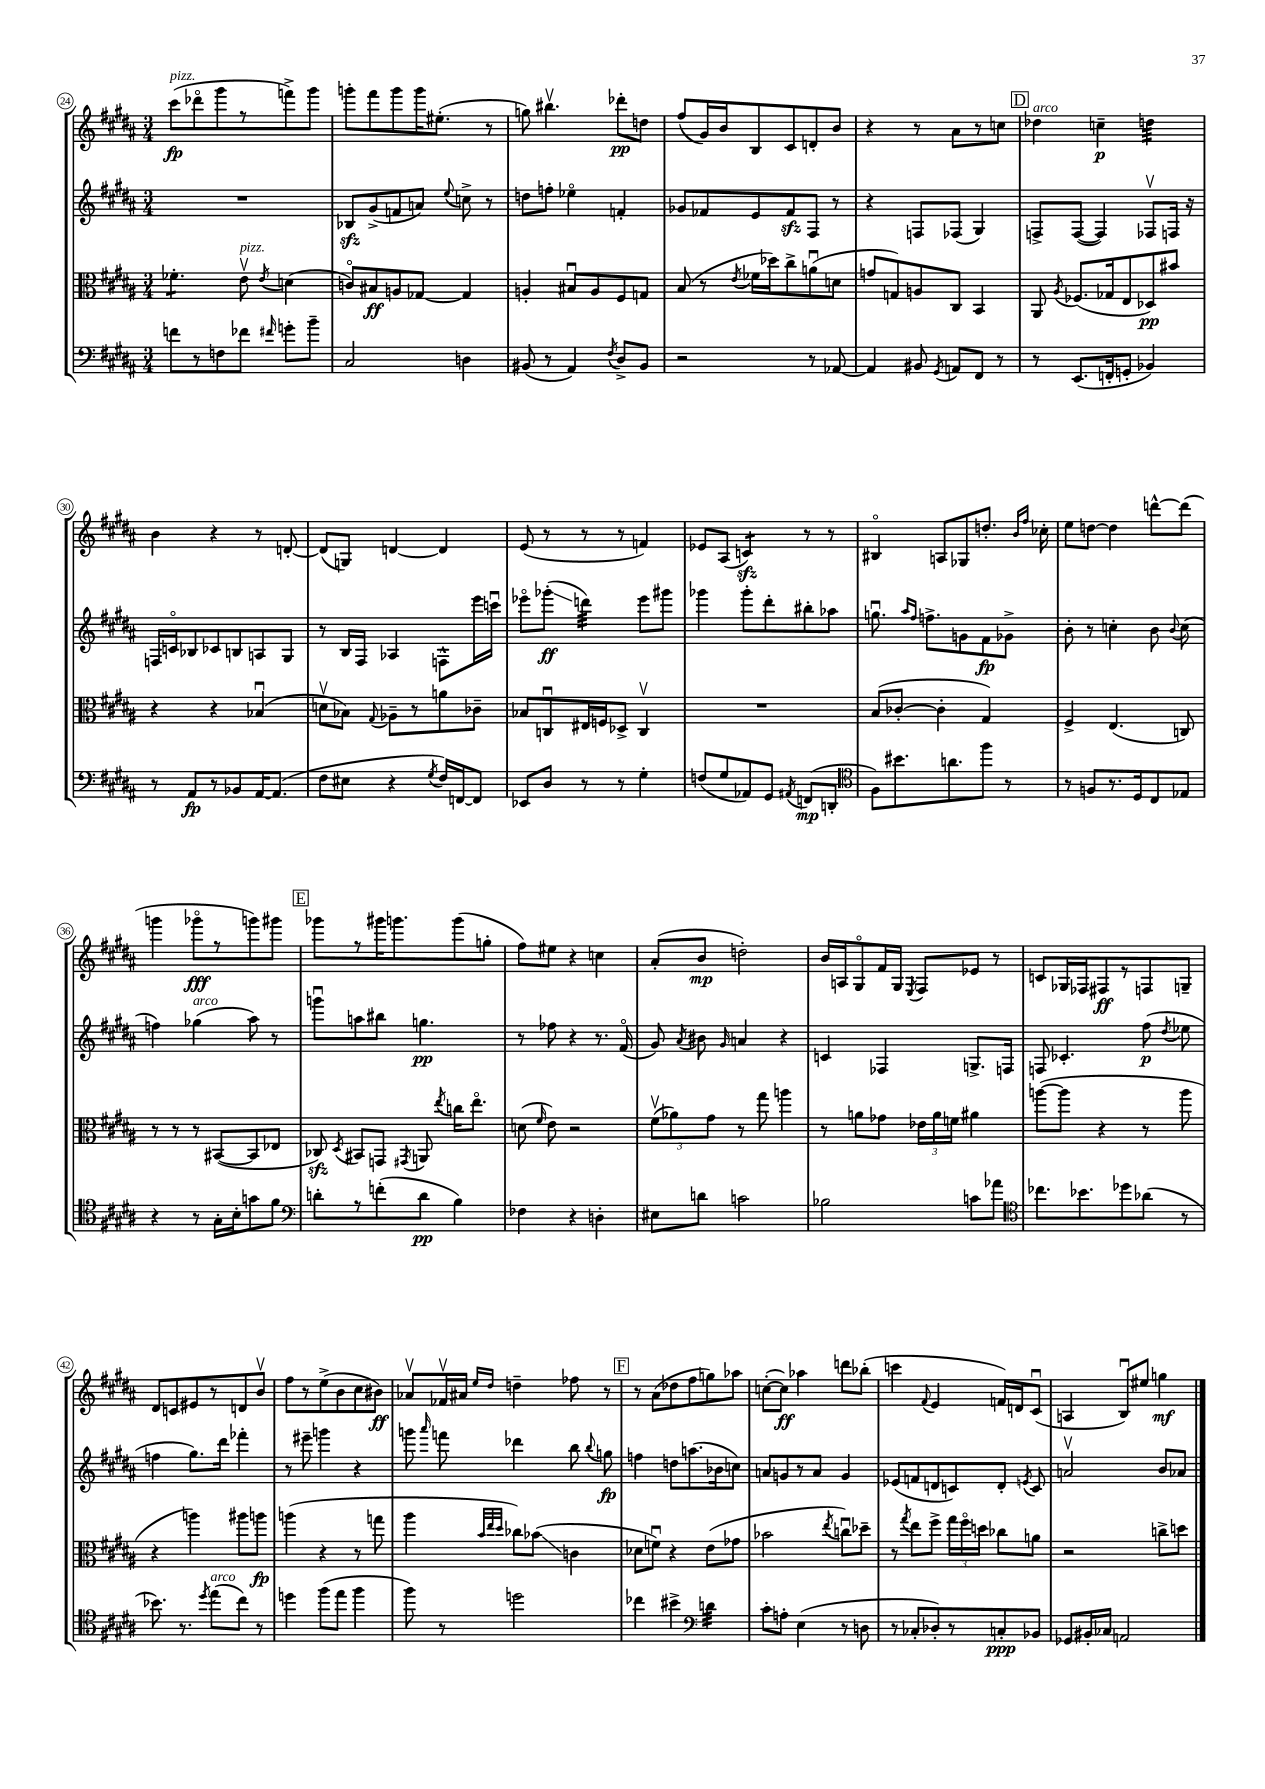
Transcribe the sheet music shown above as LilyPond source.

<<
\new StaffGroup <<
\new Staff = "s0" {
    \clef treble \key b \major \numericTimeSignature \time 3/4
    \autoBeamOff cis'''8[\fp^\markup { \italic "pizz." }( des'''8\flageolet gis'''8 r8 f'''8->) gis'''8] |
    g'''8[-. fis'''8 g'''8 g'''16 eis''8.]-.( r8 |
    g''8) bis''4.\upbow des'''8[-.\pp d''8] |
    fis''8[( gis'16) b'16 b8 cis'8 d'8-. b'8] |
    r4 r8 ais'8[ r8 c''8] |
    \mark \markup { \box "D" } des''4^\markup { \italic "arco" } c''4--\p d''4:32 |
    b'4 r4 r8 d'8~-. |
    d'8[( g8]) d'4~ d'4 |
    e'8( r8 r8 r8 f'4) |
    ees'8[ ais8]( c'4:8\sfz) r8 r8 |
    bis4\flageolet a8[ ges8 d''8.]-. \grace { b'16[ fis''16] } ces''16-. |
    e''8[ d''8]~ d''4 d'''8[~-^ d'''8]( |
    g'''4 ges'''8[\flageolet\fff r8 g'''8) gis'''8] |
    \mark \markup { \box "E" } ges'''8[ r8 gis'''16 g'''8. g'''8( g''8]-. |
    fis''8[) eis''8] r4 c''4 |
    ais'8[-.( b'8]\mp d''2-.) |
    b'16[ a16 gis8\flageolet fis'16 gis16] \acciaccatura { e8 } fis8[ ees'8] r8 |
    c'8[ ges16 fes16 fis8\ff r8 f8 g8]-- |
    dis'8[ c'8 eis'8 r8 d'8 b'8]\upbow |
    fis''8[ r8 e''8->( b'8 cis''8 bis'8]\ff) |
    aes'8[\upbow fes'16\upbow ais'16] \grace { e''16[ dis''16] } d''4-- fes''8 r8 |
    \mark \markup { \box "F" } r8 ais'8[( des''8 fis''8 g''8) aes''8] |
    c''8[~-.( c''8]\ff) aes''4 d'''8[ bes''8]-.( |
    c'''4 \appoggiatura { fis'8 } e'4 f'16[) d'16 cis'8]\downbow( |
    a4 b8[\downbow) eis''8] g''4\mf \bar "|." |
}
\new Staff = "s1" {
    \clef treble \key b \major \numericTimeSignature \time 3/4
    \autoBeamOff R2. |
    bes8[\sfz gis'8->( f'8 a'8]) \appoggiatura { e''8 } c''8-> r8 |
    d''8[ f''8]-. ees''4\flageolet f'4-. |
    ges'8[ fes'8 e'8 fes'8\sfz fis8] r8 |
    r4 f8[ fes8]( gis4) |
    \mark \markup { \box "D" } f8[-> f8]~( f4) fes8[\upbow f16] r16 |
    f16[ c'16\flageolet bes8 ces'8 b8 a8 gis8] |
    r8 b16[ fis16] aes4 f8[-^ e'''16 c'''16]\downbow |
    ees'''8[\flageolet ges'''8]-.\glissando\ff( d'''4:32) ees'''8[ gis'''8] |
    ges'''4 ges'''8[-. dis'''8-. bis''8-. aes''8] |
    g''8.\downbow \grace { ais''16[ fis''16] } f''8.[-> g'8 fis'8\fp ges'8]-> |
    b'8-. r8 c''4-. b'8 \appoggiatura { b'8 } c''8( |
    f''4) ges''4^\markup { \italic "arco" }( ais''8) r8 |
    \mark \markup { \box "E" } g'''8[\downbow a''8 bis''8] g''4.\pp |
    r8 fes''8 r4 r8. fis'16\flageolet( |
    gis'8) \acciaccatura { ais'8 } bis'8 \grace { gis'16 } a'4 r4 |
    c'4 fes4 g8.[-> f16] |
    f8 ces'4.-. fis''8\p( \acciaccatura { dis''8 } ees''8 |
    f''4 gis''8.[) dis'''16] fes'''4-. |
    r8 eis'''8-- g'''4 r4 |
    g'''8 \grace { ais'''16 } f'''8 des'''4 b''8 \appoggiatura { b''8 } g''8\fp |
    \mark \markup { \box "F" } f''4 d''8[ a''8.( bes'16 c''8]) |
    a'8[ g'8 r8 a'8] g'4 |
    ees'8[( f'8 d'8 c'8) d'8]-. \acciaccatura { e'8 } c'8 |
    a'2\upbow b'8[ aes'8] \bar "|." |
}
\new Staff = "s2" {
    \clef alto \key b \major \numericTimeSignature \time 3/4
    \autoBeamOff fes'4.:8-. e'8\upbow^\markup { \italic "pizz." } \acciaccatura { e'8 } d'4( |
    c'8[\flageolet) bis8\ff a8 ges8]~ ges4 |
    a4-. bis8[\downbow a8 fis8 g8] |
    b8( r8 \acciaccatura { e'8 } fes'16[ des''16) cis''8-> a'8\downbow( d'8] |
    g'8[ g8) a8 cis8] b,4 |
    \mark \markup { \box "D" } ais,8 \acciaccatura { ais8 } fes8.[( ges16 e8 des8\pp) bis'8] |
    r4 r4 bes4\downbow( |
    d'8[\upbow bes8]) \appoggiatura { gis8 } aes8[-- r8 a'8 ces'8]-- |
    bes8[ c8\downbow eis16 f16 des8]-> c4\upbow |
    R2. |
    b8[( ces'8]~-. ces'4-. gis4) |
    fis4-> e4.( c8) |
    r8 r8 r8 bis,8[~( bis,8 ees8] |
    \mark \markup { \box "E" } ces8\sfz) \acciaccatura { dis8 } bis,8[ g,8] \acciaccatura { gis,8 } a,8 \acciaccatura { e''8 } c''16[ e''8.]\flageolet |
    d'8( \grace { fis'16 } e'8) r2 |
    \tuplet 3/2 { fis'8[\upbow( aes'8) gis'8] } r8 gis''8 a''4 |
    r8 a'8[ ges'8] \tuplet 3/2 { ees'16[ a'16 f'16] } ais'4 |
    a''8[~( a''8] r4 r8 a''8 |
    r4 a''4) ais''8[ a''8]\fp |
    a''4( r4 r8 g''8 |
    ais''4 \grace { b'32[ e''32 dis''32] } ces''8[) bes'8]\glissando( c'4 |
    \mark \markup { \box "F" } des'8[ f'8]\downbow) r4 e'8[( ges'8] |
    bes'2 \acciaccatura { e''8 } c''8[\downbow) des''8]-- |
    r8 \acciaccatura { gis''8 } e''8[ fis''8]-> \tuplet 3/2 { gis''16[ fis''16\flageolet d''16] } ces''8[ a'8] |
    r2 c''8[-> d''8] \bar "|." |
}
\new Staff = "s3" {
    \clef bass \key b \major \numericTimeSignature \time 3/4
    \autoBeamOff f'8[ r8 f8 fes'8] \grace { fis'16 } g'8[-. b'8]-- |
    cis2 d4 |
    bis,8( r8 ais,4) \acciaccatura { fis8 } dis8[-> bis,8] |
    r2 r8 aes,8~ |
    aes,4 bis,8 \acciaccatura { gis,8 } a,8[ fis,8] r8 |
    \mark \markup { \box "D" } r8 e,8.[( f,16-. g,8]-. bes,4) |
    r8 ais,8[\fp r8 bes,8 ais,16~ ais,8.]( |
    fis8[ eis8] r4 \acciaccatura { gis8 } fis16[) f,16~ f,8] |
    ees,8[ dis8] r8 r8 gis4-. |
    f8[( gis8 aes,8) gis,8] \acciaccatura { ais,8 } f,8[\mp( d,8]-. |
    \clef tenor fis8[) bis'8. a'8. fis''8] r8 |
    r8 f8[ r8. dis16 cis8 ees8] |
    r4 r8 gis16[-. b16-. g'8 fis'8] |
    \mark \markup { \box "E" } \clef bass d'8[-. r8 f'8-.( d'8]\pp b4) |
    fes4 r4 d4-. |
    eis8[ d'8] c'2 |
    bes2 c'8[ aes'8] |
    \clef tenor ces''8.[ bes'8. des''8 aes'8]( r8 |
    bes'8.) r8. \acciaccatura { dis''8 } e''8[^\markup { \italic "arco" }( cis''8]) r8 |
    d''4 fis''8[( e''8] fis''4 |
    fis''8) r8 d''2 |
    \mark \markup { \box "F" } ces''4 bis'4-> \clef bass d'4:32 |
    cis'8[-. a8]-. e4( r8 d8 |
    r8 ces8[-. des8-.) r8 c8-.\ppp bes,8] |
    ges,8[ bis,16-. ces16] a,2 \bar "|." |
}
>>
>>
\layout { \context { \Score currentBarNumber = #24 \override BarNumber.stencil = #(make-stencil-circler 0.1 0.3 ly:text-interface::print) } }
